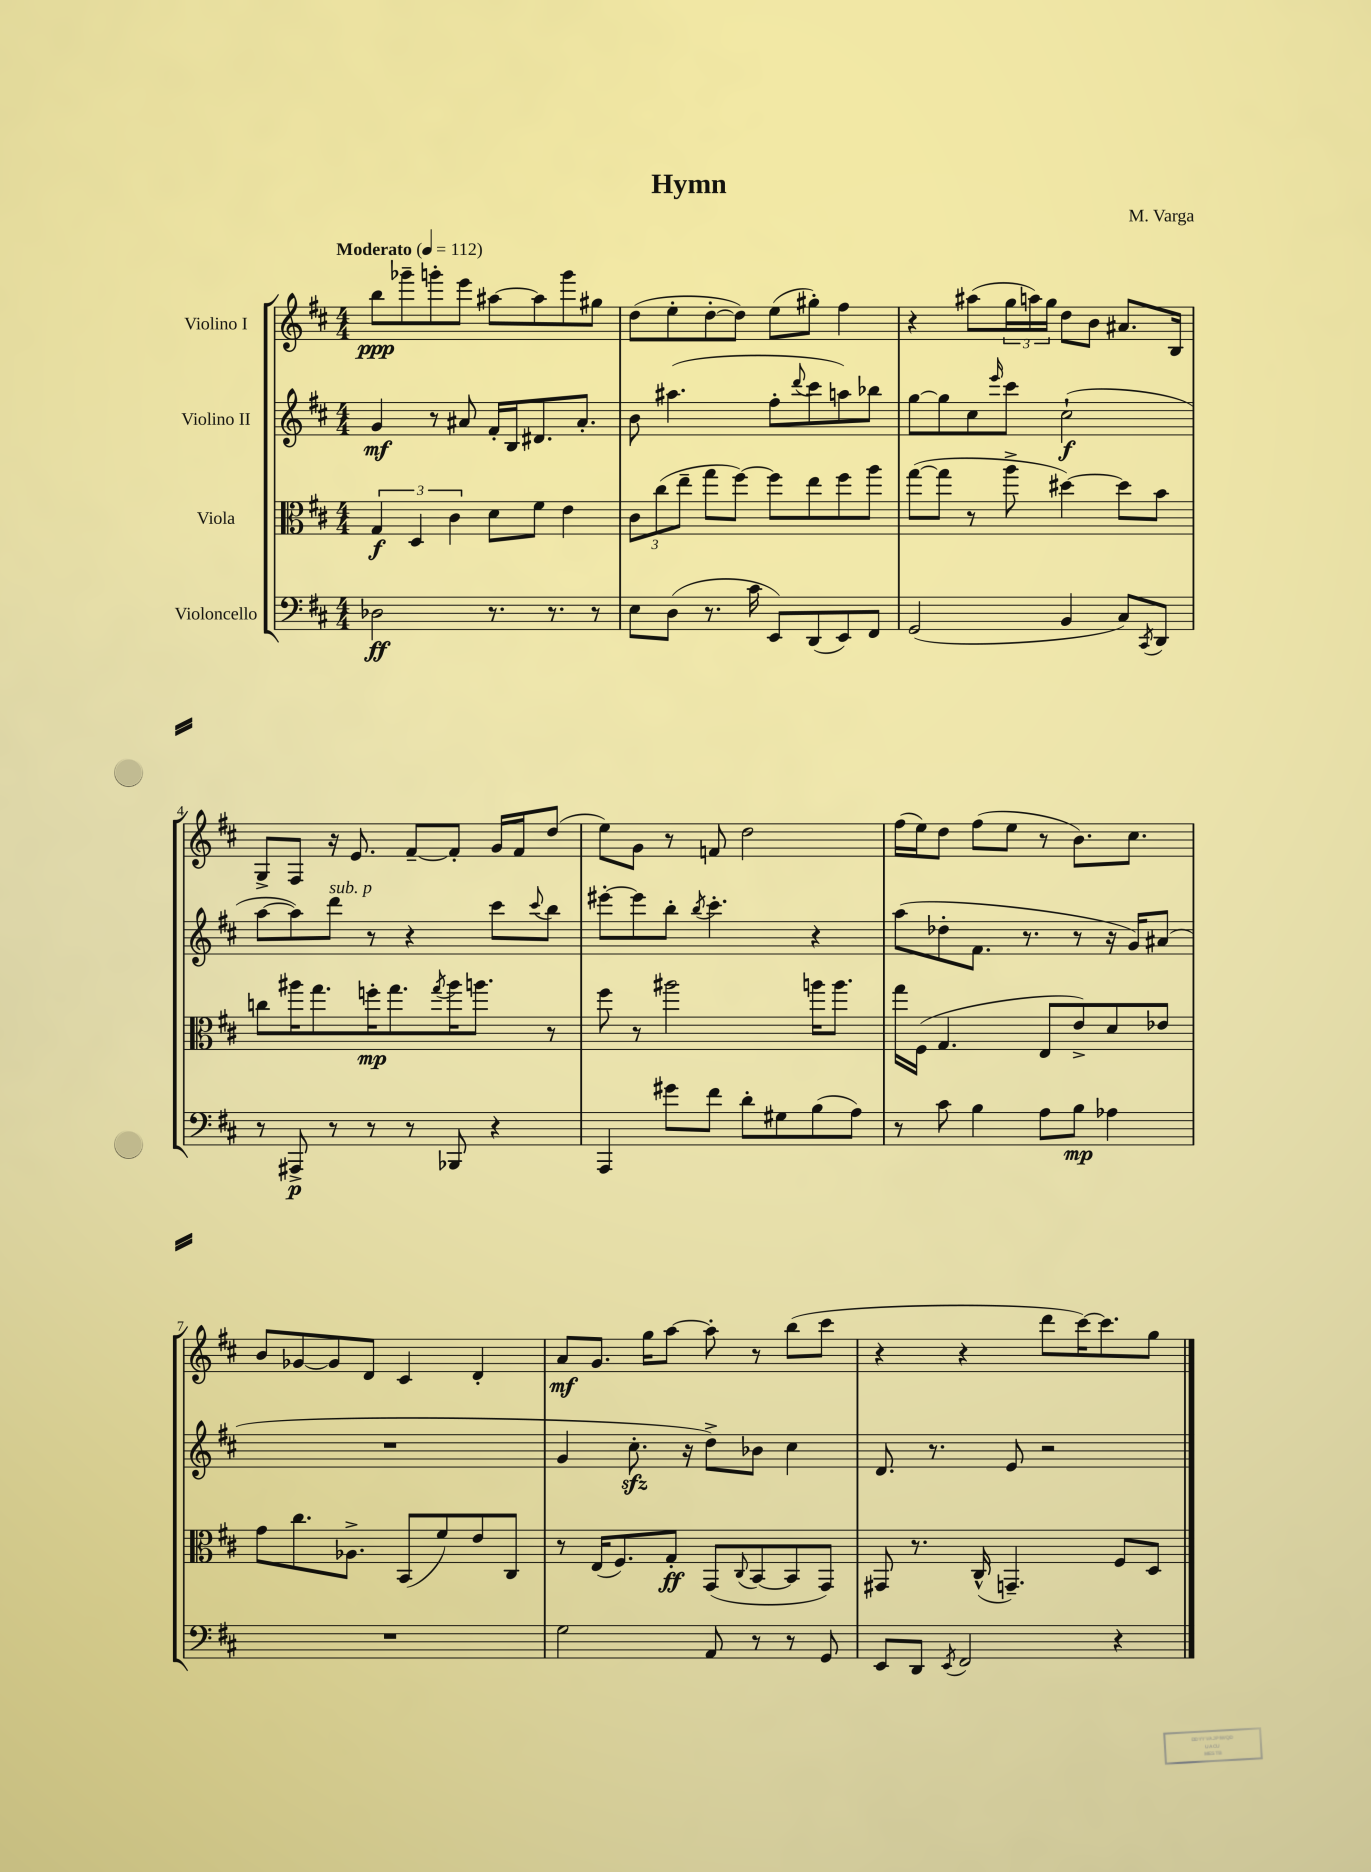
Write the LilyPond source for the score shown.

\header { title = "Hymn" composer = "M. Varga" }
<<
\new StaffGroup <<
\new Staff = "s0" \with { instrumentName = "Violino I" } {
    \clef treble \key d \major \numericTimeSignature \time 4/4 \tempo "Moderato" 4 = 112
    b''8\ppp ges'''8-- g'''8-. e'''8 ais''8~ ais''8 g'''8 gis''8 |
    d''8( e''8-. d''8~-. d''8) e''8( gis''8-.) fis''4 |
    r4 ais''8( \tuplet 3/2 { g''16 a''16) g''16 } d''8 b'8 ais'8. b16 |
    g8-> fis8 r16 e'8. fis'8~-- fis'8-. g'16 fis'16 d''8( |
    e''8) g'8 r8 f'8 d''2 |
    fis''16( e''16) d''8 fis''8( e''8 r8 b'8.) cis''8. |
    b'8 ges'8~ ges'8 d'8 cis'4 d'4-. |
    a'8\mf g'8. g''16 a''8~ a''8-. r8 b''8( cis'''8 |
    r4 r4 d'''8 cis'''16~) cis'''8. g''8 \bar "|." |
}
\new Staff = "s1" \with { instrumentName = "Violino II" } {
    \clef treble \key d \major \numericTimeSignature \time 4/4
    g'4\mf r8 ais'8 fis'16-. b16 dis'8. ais'8.-. |
    b'8 ais''4.( fis''8-. \appoggiatura { d'''8 } cis'''8 a''8) bes''8 |
    g''8~ g''8 cis''8 \grace { e'''16 } cis'''8 cis''2-!\f( |
    a''8~ a''8) d'''8^\markup { \italic "sub. p" } r8 r4 cis'''8 \appoggiatura { cis'''8 } b''8 |
    eis'''8~-. eis'''8 b''8-. \acciaccatura { b''8 } cis'''4.-. r4 |
    a''8( des''8-. fis'8. r8. r8 r16 g'16) ais'8( |
    R1 |
    g'4 cis''8.-.\sfz r16 d''8->) bes'8 cis''4 |
    d'8. r8. e'8 r2 \bar "|." |
}
\new Staff = "s2" \with { instrumentName = "Viola" } {
    \clef alto \key d \major \numericTimeSignature \time 4/4
    \tuplet 3/2 { g4\f d4 cis'4 } d'8 fis'8 e'4 |
    \tuplet 3/2 { cis'8 cis''8( e''8-- } g''8 fis''8~) fis''8 e''8 fis''8 a''8 |
    g''8~( g''8 r8 a''8-> dis''4~) dis''8 b'8 |
    c''8 ais''16 g''8. f''16-.\mp g''8. \acciaccatura { g''8 } ais''16 a''8. r8 |
    fis''8 r8 ais''2 a''16 a''8. |
    g''16 fis16( g4. e8 e'8->) d'8 ees'8 |
    g'8 cis''8. aes8.-> b,8( fis'8) e'8 cis8 |
    r8 e16( fis8.) g8-.\ff g,8( \appoggiatura { cis8 } b,8~ b,8 g,8) |
    gis,8 r8. cis16-^( g,4.--) fis8 d8 \bar "|." |
}
\new Staff = "s3" \with { instrumentName = "Violoncello" } {
    \clef bass \key d \major \numericTimeSignature \time 4/4
    des2\ff r8. r8. r8 |
    e8 d8( r8. cis'16 e,8) d,8( e,8) fis,8 |
    g,2( b,4 cis8) \acciaccatura { cis,8 } d,8 |
    r8 ais,,8->\p r8 r8 r8 bes,,8 r4 |
    a,,4 gis'8 fis'8 d'8-. gis8 b8( a8) |
    r8 cis'8 b4 a8 b8\mp aes4 |
    R1 |
    g2 a,8 r8 r8 g,8 |
    e,8 d,8 \acciaccatura { e,8 } fis,2 r4 \bar "|." |
}
>>
>>
